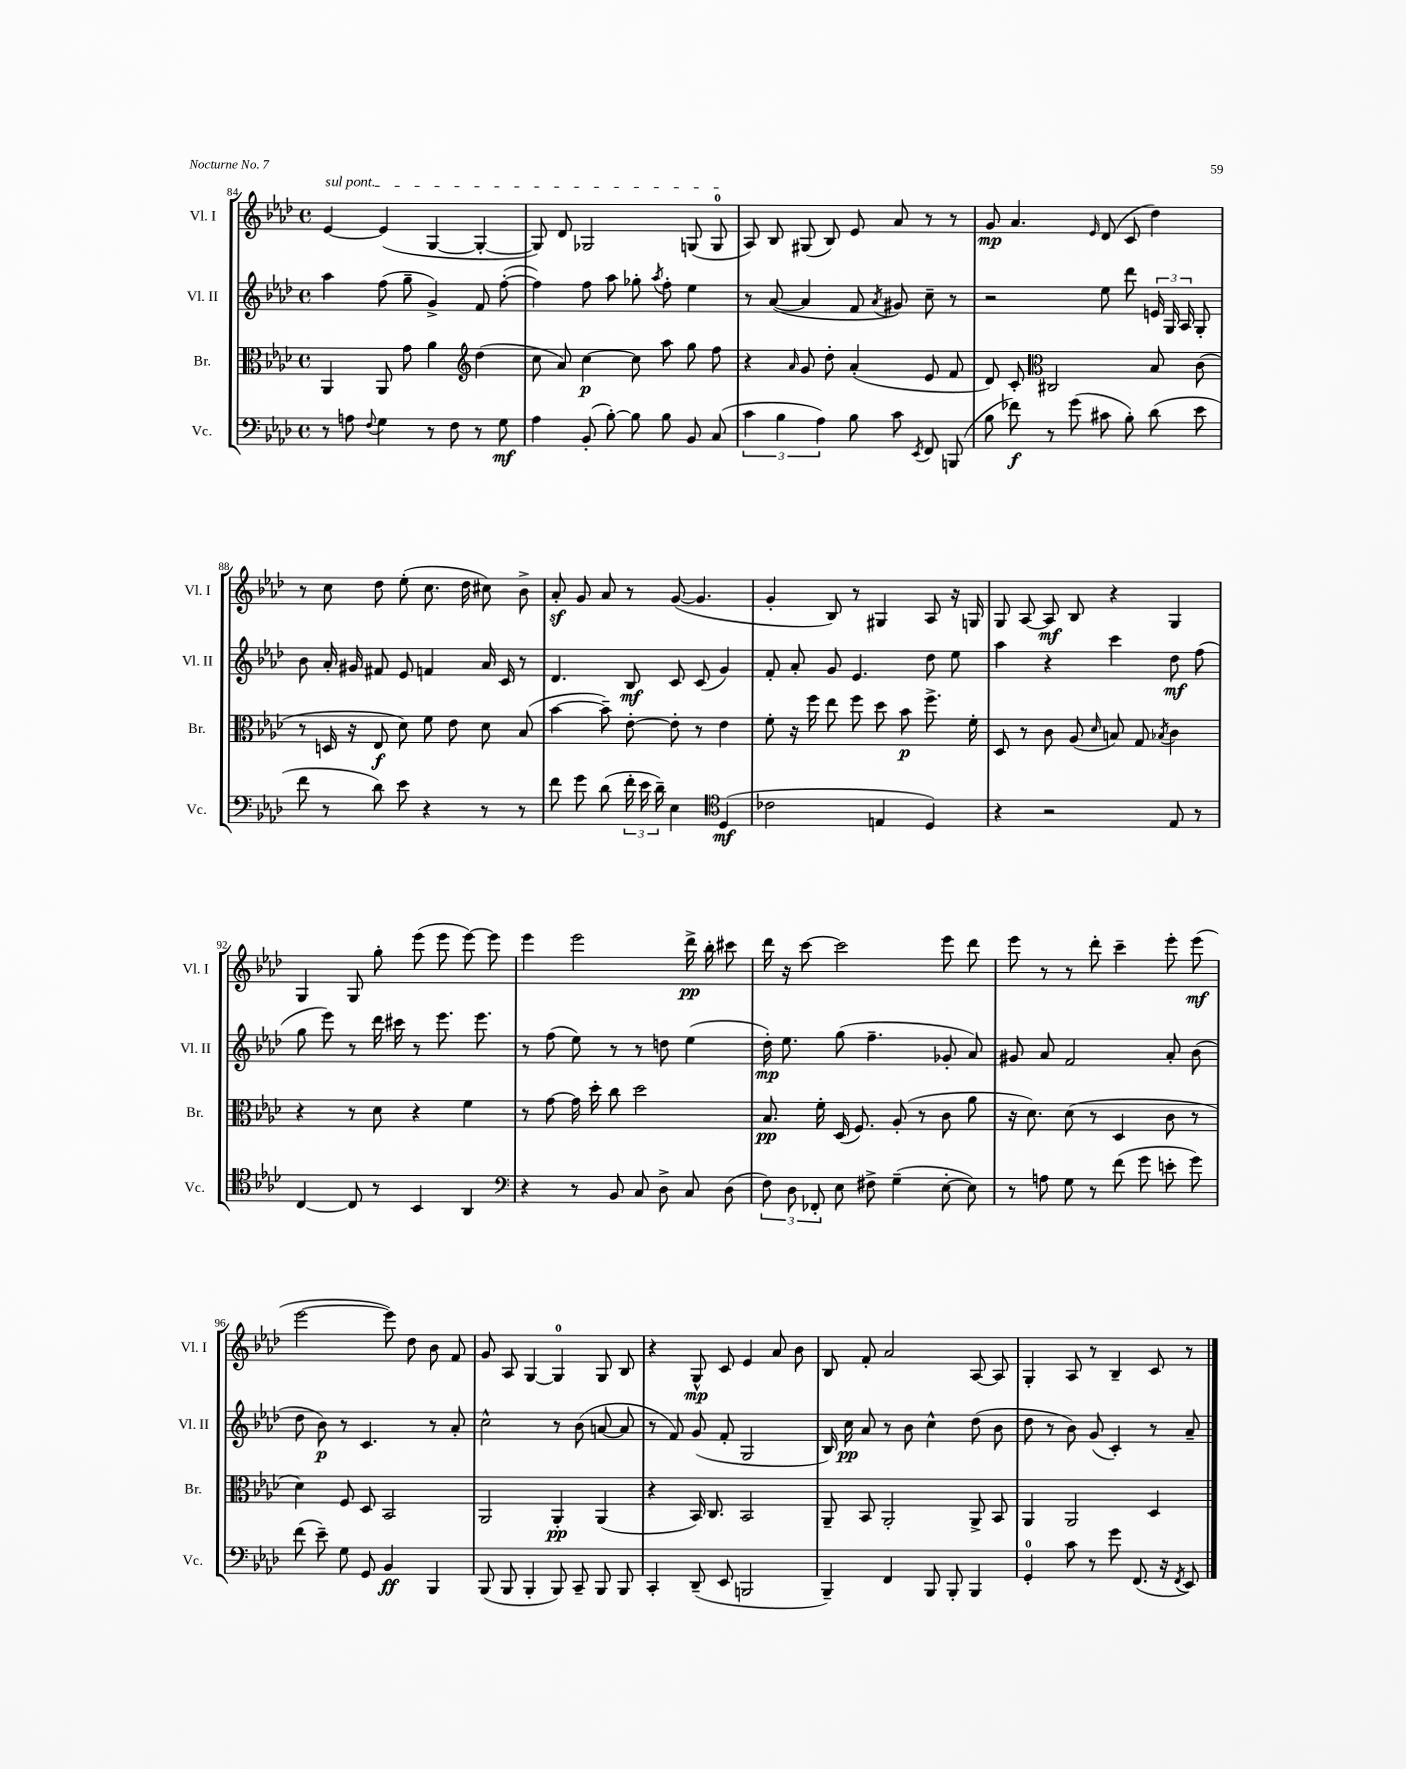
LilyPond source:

<<
\new StaffGroup <<
\new Staff = "s0" \with { instrumentName = "Vl. I" shortInstrumentName = "Vl. I" } {
    \clef treble \key aes \major \defaultTimeSignature \time 4/4
    \autoBeamOff \once \override TextSpanner.bound-details.left.text = \markup { \italic "sul pont." } ees'4~\startTextSpan ees'4( g4~ g4~-. |
    g8) des'8 ges2 g8( g8-0\stopTextSpan |
    aes8) bes8 gis8( bes8) ees'8 aes'8 r8 r8 |
    g'8\mp aes'4. \grace { ees'16 } des'8( c'8 des''4) |
    r8 c''8 des''8 ees''8-.( c''8. des''16 cis''8) bes'8-> |
    aes'8-.\sf g'8 aes'8 r8 g'8~( g'4. |
    g'4-. bes8) r8 gis4 aes8 r16 g16 |
    g8 aes8~ aes8\mf bes8 r4 g4 |
    g4 g8 g''8-. ees'''8( ees'''8 ees'''8~) ees'''8 |
    ees'''4 ees'''2 des'''16->\pp bes''16-. cis'''8 |
    des'''16 r16 c'''8~ c'''2 ees'''8 des'''8 |
    ees'''8 r8 r8 des'''8-. c'''4-- ees'''8-. ees'''8\mf( |
    ees'''2~ ees'''8) des''8 bes'8 f'8 |
    g'8 aes8 g4~ g4-0 g8 bes8 |
    r4 g8-^\mp c'8 ees'4 aes'8 bes'8 |
    bes8 f'8-. aes'2 aes8~ aes8 |
    g4-. aes8 r8 bes4-- c'8 r8 \bar "|." |
}
\new Staff = "s1" \with { instrumentName = "Vl. II" shortInstrumentName = "Vl. II" } {
    \clef treble \key aes \major \defaultTimeSignature \time 4/4
    \autoBeamOff aes''4 f''8( g''8-- g'4->) f'8 f''8~-.( |
    f''4) f''8 aes''8 ges''8-. \acciaccatura { aes''8 } f''8-. ees''4 |
    r8 aes'8~( aes'4 f'8 \acciaccatura { aes'8 } gis'8) c''8-- r8 |
    r2 ees''8 des'''8 \tuplet 3/2 { e'16 g16 aes16 } g8-. |
    bes'8 aes'16-. gis'16 fis'8 ees'8 f'4 aes'16 c'16 r8 |
    des'4. bes8\mf c'8 c'8( g'4) |
    f'8-. aes'8-. g'8 ees'4. des''8 ees''8 |
    aes''4 r4 c'''4 des''8\mf f''8( |
    g''8 ees'''8) r8 des'''16 cis'''16 r8 ees'''8. ees'''8. |
    r8 f''8( ees''8) r8 r8 d''8 ees''4( |
    des''16-.\mp) ees''8. g''8( f''4.-- ges'8-. aes'8) |
    gis'8 aes'8 f'2 aes'8-. bes'8( |
    des''8 bes'8\p) r8 c'4. r8 aes'8-. |
    c''2-^ r8 bes'8( a'8~ a'8 |
    r8 f'8) g'8( f'8-. g2 |
    bes16) c''16\pp aes'8 r8 bes'8 c''4-^ des''8( bes'8 |
    des''8 r8 bes'8) g'8( c'4-.) r8 aes'8-- \bar "|." |
}
\new Staff = "s2" \with { instrumentName = "Br." shortInstrumentName = "Br." } {
    \clef alto \key aes \major \defaultTimeSignature \time 4/4
    \autoBeamOff aes,4 aes,8 g'8 aes'4 \clef treble des''4( |
    c''8 aes'8) c''4~\p c''8 aes''8 g''8 f''8 |
    r4 \grace { aes'16 } g'8 des''8-. aes'4-.( ees'8 f'8 |
    des'8) c'8-. \clef alto cis2 bes8 c'8( |
    r8 d16 r16 ees8\f des'8) f'8 ees'8 des'8 bes8( |
    bes'4~ bes'8--) ees'8~-. ees'8-. r8 ees'4 |
    f'8-. r16 f''16 ees''8 f''8 des''8 bes'8\p f''8.-> f'16-. |
    des8 r8 c'8 aes8( \grace { des'16 } b8) g8 \acciaccatura { bes8 } c'4 |
    r4 r8 des'8 r4 f'4 |
    r8 g'8~ g'16 des''16-. c''8 des''2 |
    bes8.\pp f'16-. des16( f8.) aes8-.( r8 c'8 aes'8 |
    r16 des'8.) des'8( r8 des4 c'8 r8 |
    des'4) f8 des8 bes,2 |
    aes,2 aes,4-.\pp aes,4( |
    r4 bes,16) c8. bes,2 |
    aes,8-- bes,8 aes,2-. aes,8-> bes,8 |
    aes,4 aes,2 des4 \bar "|." |
}
\new Staff = "s3" \with { instrumentName = "Vc." shortInstrumentName = "Vc." } {
    \clef bass \key aes \major \defaultTimeSignature \time 4/4
    \autoBeamOff r8 a8 \appoggiatura { f8 } g4 r8 f8 r8 g8\mf |
    aes4 bes,8-.( bes8~-.) bes8 bes8 bes,8 c8( |
    \tuplet 3/2 { c'4 bes4 aes4) } bes8 c'8 \acciaccatura { ees,8 } f,8 b,,8( |
    bes8 fes'8\f) r8 g'8( cis'8 bes8-.) des'8( ees'8 |
    f'8 r8 des'8) ees'8 r4 r8 r8 |
    f'8 g'8 des'8( \tuplet 3/2 { f'16-. ees'16 des'16--) } ees4 \clef tenor des4\mf( |
    ces'2 e4 des4) |
    r4 r2 ees8 r8 |
    c4~ c8 r8 bes,4 aes,4 |
    \clef bass r4 r8 bes,8 c8 des8-> c8 des8( |
    \tuplet 3/2 { f8) des8 fes,8-. } ees8 fis8-> g4--( ees8~-. ees8) |
    r8 a8 g8 r8 f'8( g'8 e'8-. g'8) |
    f'8( ees'8--) g8 g,8 bes,4\ff bes,,4 |
    bes,,8( bes,,8 bes,,4-. bes,,8) c,8-- bes,,8 bes,,8 |
    c,4-. des,8--( ees,8 b,,2 |
    bes,,4--) f,4 bes,,8 bes,,8-. bes,,4 |
    g,4-0-. c'8 r8 g'8 f,8.( r16 \acciaccatura { f,8 } ees,8) \bar "|." |
}
>>
>>
\layout { \context { \Score currentBarNumber = #84 } }
